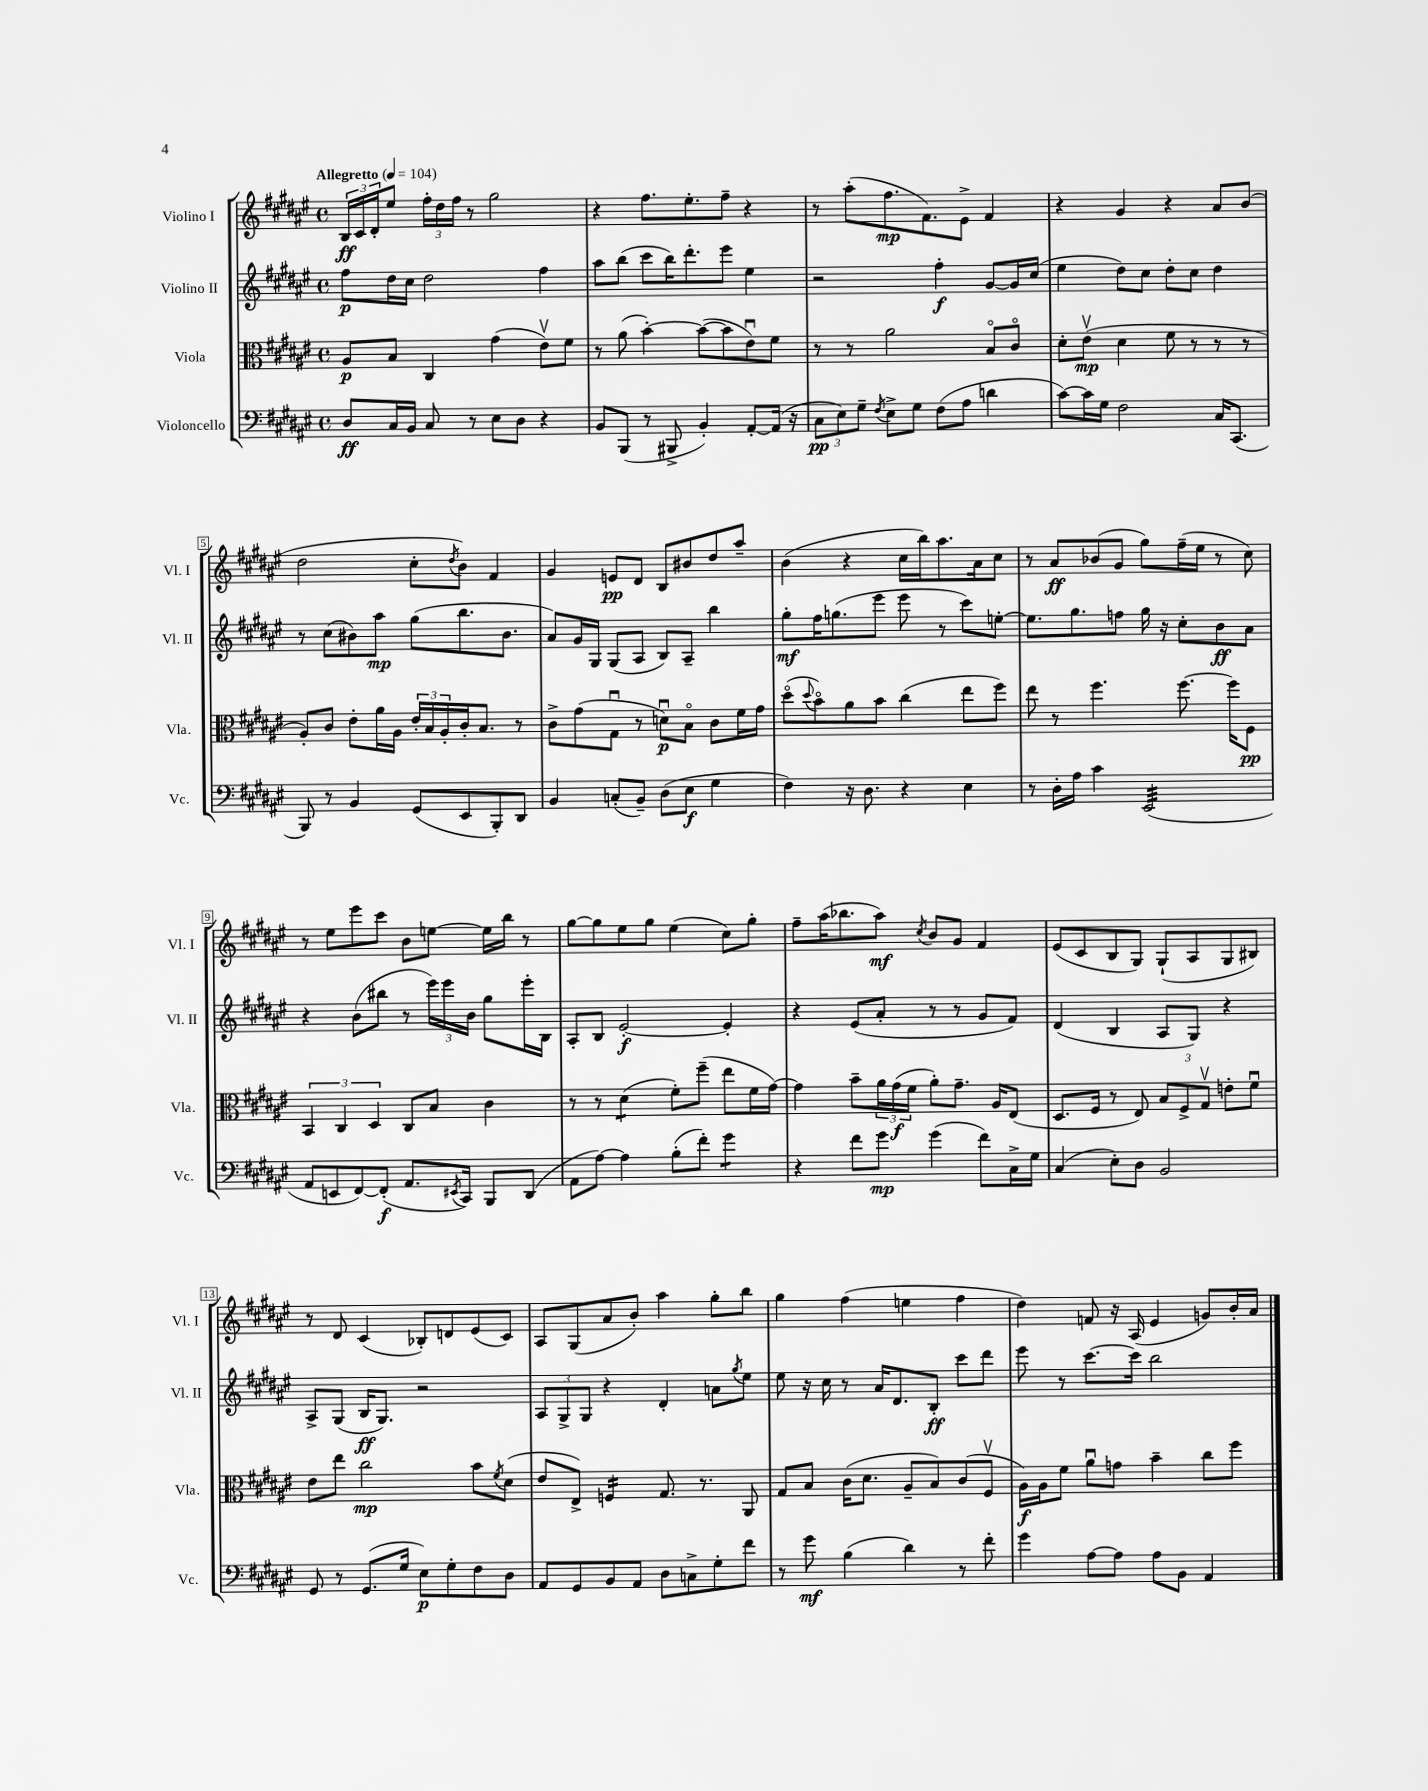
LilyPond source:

<<
\new StaffGroup <<
\new Staff = "s0" \with { instrumentName = "Violino I" shortInstrumentName = "Vl. I" } {
    \clef treble \key fis \major \defaultTimeSignature \time 4/4 \tempo "Allegretto" 4 = 104
    \tuplet 3/2 { b16\ff cis'16 dis'16-. } eis''8 \tuplet 3/2 { fis''16-. dis''16 fis''16 } r8 gis''2 |
    r4 fis''8. eis''8.-. fis''8-- r4 |
    r8 ais''8-.( fis''8.\mp fis'8.) eis'8-> fis'4 |
    r4 gis'4 r4 ais'8 b'8( |
    dis''2 cis''8-. \acciaccatura { dis''8 } b'8) fis'4 |
    gis'4 e'8\pp dis'8 b8 bis'8 dis''8 ais''8-- |
    b'4( r4 cis''16 b''16) ais''8. ais'16 cis''8 |
    r8 ais'8\ff bes'8( gis'8 gis''8) fis''16--( eis''16 r8 cis''8) |
    r8 eis''8 eis'''8 cis'''8 b'8 e''8~ e''16 b''16 r8 |
    gis''8~ gis''8 eis''8 gis''8 eis''4( cis''8) gis''8-. |
    fis''8-- ais''16( bes''8. ais''8\mf) \acciaccatura { cis''8 } b'8 gis'8 fis'4 |
    eis'8( cis'8 b8 gis8) gis8-!( ais8 gis8 bis8) |
    r8 dis'8 cis'4( bes8-.) d'8 eis'8( cis'8) |
    ais8 gis8( ais'8 b'8-.) ais''4 gis''8-. b''8 |
    gis''4 fis''4( e''4 fis''4 |
    dis''4) f'8 r16 ais16( eis'4 g'8) b'16-. ais'16 \bar "|." |
}
\new Staff = "s1" \with { instrumentName = "Violino II" shortInstrumentName = "Vl. II" } {
    \clef treble \key fis \major \defaultTimeSignature \time 4/4
    fis''8\p dis''16 cis''16 dis''2 fis''4 |
    ais''8 b''8( cis'''8 b''16) dis'''8.-. eis'''8 eis''4 |
    r2 fis''4-.\f gis'8~ gis'16 cis''16( |
    eis''4 dis''8) cis''8 dis''8-. cis''8 dis''4 |
    r8 cis''8( bis'8) ais''8\mp gis''8( b''8. bis'8. |
    ais'8) gis'16 gis16 gis8( ais8 b8) ais8-- b''4 |
    gis''8-.\mf fis''16 g''8.( eis'''8 eis'''8 r8 cis'''8) e''8~-. |
    e''8. gis''8. f''8 gis''16 r16 cis''8-. b'8\ff ais'8 |
    r4 b'8( bis''8 r8 \tuplet 3/2 { eis'''16) eis'''16 b'16 } gis''8 eis'''16-. b16 |
    ais8-. b8 eis'2~-.\f eis'4-. |
    r4 eis'8( ais'8-. r8 r8 gis'8 fis'8) |
    dis'4( b4 ais8 gis8) r4 |
    ais8-> gis8( b16\ff gis8.) r2 |
    \tuplet 3/2 { ais8 gis8-> gis8 } r4 dis'4-. a'8 \acciaccatura { gis''8 } eis''8 |
    eis''8 r16 cis''16 r8 ais'16 dis'8. b8-.\ff cis'''8 dis'''8 |
    eis'''8 r8 cis'''8.~ cis'''16 b''2 \bar "|." |
}
\new Staff = "s2" \with { instrumentName = "Viola" shortInstrumentName = "Vla." } {
    \clef alto \key fis \major \defaultTimeSignature \time 4/4
    ais8\p b8 cis4 gis'4( eis'8\upbow) fis'8 |
    r8 ais'8( b'4~-.) b'8~( b'8 eis'8\downbow) fis'8 |
    r8 r8 ais'2 b8\flageolet cis'8\flageolet |
    dis'8-. eis'8\upbow\mp( dis'4 fis'8 r8 r8 r8 |
    ais8-.) cis'8 eis'8-. ais'16 ais16 \tuplet 3/2 { eis'16-. b16 ais16-. } cis'16-. b8. r8 |
    cis'8-> gis'8( gis8\downbow r8 d'8\downbow\p) b8\flageolet cis'8 fis'16 gis'16 |
    dis''8\flageolet( \appoggiatura { dis''8 } b'8\flageolet) ais'8 b'8 cis''4( eis''8 fis''8) |
    eis''8 r8 fis''4. fis''8.~ fis''16 fis8\pp |
    \tuplet 3/2 { b,4 cis4 dis4 } cis8 b8 cis'4 |
    r8 r8 dis'4:8( fis'8-.) fis''8--( eis''8 fis'16 gis'16~) |
    gis'4 b'8-- \tuplet 3/2 { ais'16 gis'16\f( fis'16 } ais'8-.) gis'8.-- ais16 eis8( |
    dis8. fis16 r8 eis8) \tuplet 3/2 { b8 fis8-> gis8\upbow } e'8-. fis'8\downbow |
    eis'8 eis''8 cis''2\mp b'8 \acciaccatura { fis'8 } dis'8( |
    eis'8 eis8->) f4:16 gis8. r8. ais,8 |
    gis8 b8 cis'16( dis'8. ais8-- b8) cis'8( fis8\upbow |
    ais16\f) ais16 fis'8 ais'8\downbow g'8 b'4-- cis''8 fis''8 \bar "|." |
}
\new Staff = "s3" \with { instrumentName = "Violoncello" shortInstrumentName = "Vc." } {
    \clef bass \key fis \major \defaultTimeSignature \time 4/4
    dis8\ff cis16 b,16 cis8 r8 eis8 dis8 r4 |
    b,8 b,,8( r8 bis,,8-> b,4-.) ais,8~-. ais,16( r16 |
    \tuplet 3/2 { cis8\pp eis8) gis8-- } \acciaccatura { fis8 } eis8-> gis8 fis8( ais8 d'4 |
    cis'8~) cis'16 gis16 fis2 cis16 cis,8.( |
    b,,8) r8 b,4 gis,8( eis,8 b,,8-.) dis,8 |
    b,4 c8-.( b,8--) dis8( eis8\f gis4 |
    fis4) r16 dis8. r4 eis4 |
    r8 dis16-. ais16 cis'4 eis,2:32( |
    ais,8 e,8 fis,8~) fis,8-.\f( ais,8. \acciaccatura { eis,8 } cis,16) b,,8 dis,8( |
    ais,8 ais8~) ais4 b8-.( fis'8-.) gis'4:8 |
    r4 fis'8 gis'8\mp gis'4( fis'8) cis16-> gis16 |
    cis4( eis8-.) dis8 b,2 |
    gis,8 r8 gis,8.( gis16 eis8\p) gis8-. fis8 dis8 |
    ais,8 gis,8 b,8 ais,8 dis8 c8-> gis8-. fis'8 |
    r8 gis'8\mf b4( dis'4) r8 fis'8-. |
    gis'4 ais8~ ais8 ais8 b,8 ais,4 \bar "|." |
}
>>
>>
\layout { \context { \Score \override BarNumber.stencil = #(make-stencil-boxer 0.1 0.3 ly:text-interface::print) } }
